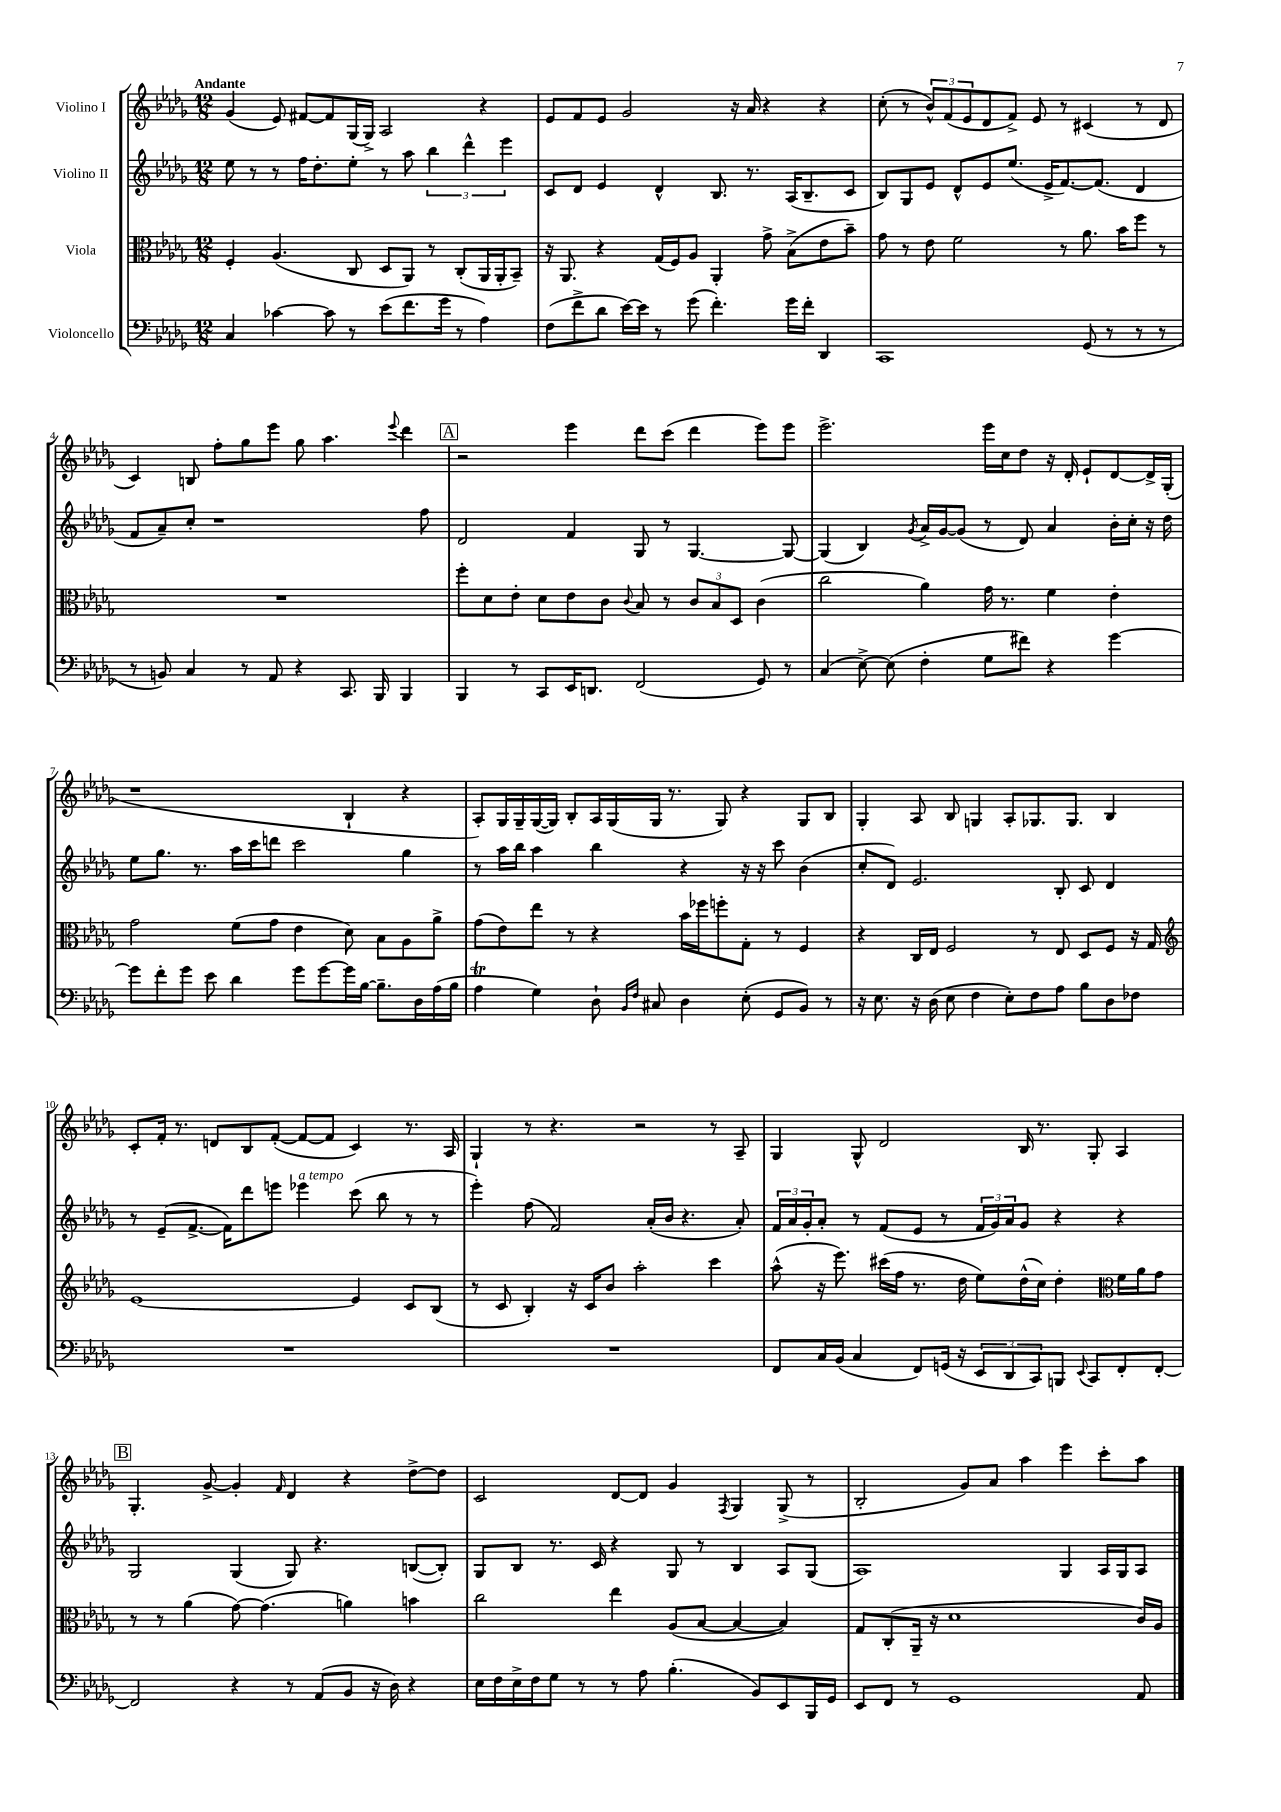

**kern	**kern	**kern	**kern
*staff4	*staff3	*staff2	*staff1
*clefF4	*clefC3	*clefG2	*clefG2
*k[b-e-a-d-g-]	*k[b-e-a-d-g-]	*k[b-e-a-d-g-]	*k[b-e-a-d-g-]
*M12/8	*M12/8	*M12/8	*M12/8
4C/	4F'/	8ee-\	(4g-/
.	.	8r	.
[4c-\	(4.A-/	8r	8e-/)
.	.	16ff\LK	[8f#/L
.	.	8.dd-'\	.
8c-\]	.	.	8f#/]
8r	8C/	8ee-'\J	(16G-/L
.	.	.	16G-^/JJ)
(8e-\L	8D-/L	8r	2A-/
8.f\	8AA-/J)	8aa-\	.
.	8r	6bb-\	.
16g-\Jk	.	.	.
8r	(8C'/L	.	.
.	.	6ddd-^^\	.
4A-\)	16AA-/L	.	4r
.	16AA-'/J	.	.
.	.	6eee-\	.
.	8BB-~/J)	.	.
=	=	=	=
(8F\L	16r	8c/L	8e-/L
.	8.AA-/	.	.
8f^\	.	8d-/J	8f/
8d-\J	4r	4e-/	8e-/J
[16e-\LL)	.	.	2g-/
16e-\]JJ	.	.	.
8r	(16G-/LL	4d-^^/	.
.	16F/J)	.	.
(8g-\	8A-/J	.	.
4.f'\)	4AA-'/	8.B-/	.
.	.	.	16r
.	.	8.r	16a-/
.	8g-^\	.	4r
16g-\LL	(8B-^\L	(16A-/LK	.
16f'\JJ	.	8.B-~/	.
4DD-/	8e-\	.	4r
.	8b-~\J)	8c/J	.
=	=	=	=
1CC	8g-\	8B-/L)	(8cc'\
.	8r	8G-/	8r
.	8e-\	8e-/J	12b-^^/L)
.	.	.	(12f/
.	2f\	8d-^^/L	.
.	.	.	12e-/
.	.	8e-/	8d-/
.	.	(8.ee-/J	8f^/J)
.	.	.	8e-/
.	.	16e-^/LK	.
.	8r	[8.f/)	8r
(8GG-/	8.a-\	.	(4c#/
.	.	(8.f/]J	.
8r	.	.	.
.	16b-\LK	.	.
8r	8ff\J	4d-/	8r
8r	8r	.	8d-/
=	=	=	=
8r	1.r	8f/L	4c/)
8BB/)	.	8a-~/)	.
4C/	.	8cc'/J	8B/
.	.	1r	8ff'\L
8r	.	.	8gg-\
8AA-/	.	.	8eee-\J
4r	.	.	8gg-\
.	.	.	4.aa-\
8.CC/	.	.	.
16BBB-/	.	.	.
.	.	.	8qqeee-/
4BBB-/	.	.	4ddd-\
.	.	8ff\	.
=	=	=	=
4BBB-/	8ff'\L	2d-/	2r
.	8d-\	.	.
8r	8e-'\J	.	.
8CC/L	8d-\L	.	.
16EE-/K	8e-\	4f/	4eee-\
8.DD/J	.	.	.
.	8c\J	.	.
.	8qqc/	.	.
(2FF/	8B-/	8G-/	8ddd-\L
.	8r	8r	(8ccc\J
.	12c/L	[4.G-/	4ddd-\
.	12B-/	.	.
.	12D-/J	.	.
8GG-/)	(4c\	.	8eee-\L)
8r	.	8G-/_	8eee-\J
=	=	=	=
(4C/	2cc\	(4G-/]	2.eee-^\
[8E-^\)	.	4B-/)	.
(8E-\]	.	.	.
.	.	8qg-/	.
4F'\	4a-\)	16a-^/LL	.
.	.	[16g-/J	.
.	.	(8g-/]J	.
8G-\L	16g-\	8r	16eee-\LL
.	8.r	.	16cc\J
8f#\J)	.	8d-/)	8dd-\J
4r	4f\	4a-/	16r
.	.	.	16d-'/
.	.	.	8e-`/L
[4g-\	4e-'\	16b-'\LL	[8d-/
.	.	16cc'\JJ	.
.	.	16r	16d-^/]L
.	.	16dd-\	(16G-'/JJ
=	=	=	=
8g-\]L	2g-\	8ee-\L	1r
8f'\	.	8.gg-\J	.
8g-\J	.	.	.
.	.	8.r	.
8e-\	.	.	.
4d-\	(8f\L	16aa-\LL	.
.	.	16ccc\J	.
.	8g-\J	8ddd\J	.
8g-\L	4e-\	2ccc\	.
[8g-\	.	.	.
16g-\]L	8d-\)	.	4B-`/
[16B-\JJ	.	.	.
8.B-~\]L	8B-\L	.	.
.	8A-\	4gg-\	4r
16D-\L	.	.	.
(16A-\	8a-^\J	.	.
16B-\JJ	.	.	.
=	=	=	=
4A-\	(8g-\L	8r	8A-'/L)
.	8e-\)	16aa-\LL	16G-/L
.	.	16bb-\JJ	16G-~/
4G-\)	8ee-\J	4aa-\	([16G-/
.	.	.	16G-/]JJ)
.	8r	.	8B-'/L
8D-`\	4r	4bb-\	16A-/L
.	.	.	(16G-/
16qqBB-/LL	.	.	.
16qqF/JJ	.	.	.
8C#/	.	.	16G-/JJ
.	.	.	8.r
4D-\	16b-\LL	4r	.
.	16ff-\J	.	.
.	8ff'\	.	8G-/)
(8E-'\	8G-'\J	16r	4r
.	.	16r	.
8GG-/L	8r	8ccc\	.
8BB-/J)	4F/	(4b-\	8G-/L
8r	.	.	8B-/J
=	=	=	=
16r	4r	8cc'/L	4G-'/
8.E-\	.	.	.
.	.	8d-/J)	.
16r	16C/LL	2.e-/	8A-/
(16D-\	16E-/JJ	.	.
8E-\	2F/	.	8B-/
4F\	.	.	4G/
8E-'\L)	.	.	8A-'/L
8F\	8r	.	8.G-/
8A-\J	8E-/	8B-'/	.
.	.	.	8.G-/J
8B-\L	8D-/L	8c/	.
8D-\	8F/J	4d-/	4B-/
8F-\J	16r	.	.
.	16G-/	.	.
=	=	=	=
*	*clefG2	*	*
1.r	[1e-	8r	8c'/L
.	.	(8e-~/L	16f'/Jk
.	.	.	8.r
.	.	[8.f^/J	.
.	.	.	8d/L
.	.	16f\]LK)	.
.	.	8ddd-\	8B-/
.	.	8eee\J	([8f'/J
.	.	4eee-\	8f/_L
.	.	.	8f/]J
.	4e-/]	(8ccc\	4c/)
.	.	8bb-\	.
.	8c/L	8r	8.r
.	(8B-/J	8r	.
.	.	.	16A-/
=	=	=	=
1.r	8r	4eee-'\)	4G-`/
.	8c/	.	.
.	4B-'/)	(8ff\	8r
.	.	2f/)	4.r
.	16r	.	.
.	16c/LK	.	.
.	8b-/J	.	.
.	2aa-'\	.	2r
.	.	(16a-'/LL	.
.	.	16b-/JJ	.
.	.	4.r	.
.	4ccc\	.	8r
.	.	8a-'/)	8A-~/
=	=	=	=
8FF/L	(8aa-^^\	24f/LL	4G-/
.	.	24a-/	.
.	.	24g-'/J	.
16C/L	16r	8a-'/J	.
(16BB-/JJ	8.eee-\)	.	.
4C/	.	8r	8G-^^/
.	(16ccc#\LL	(8f/L	2d-/
.	16ff\JJ	.	.
8FF/L)	8.r	8e-/J	.
(16GG/Jk	.	8r	.
16r	16dd-\	.	.
12EE-/L	8ee-\L)	24f/LL	.
.	.	24g-/)	.
12DD-/	.	24a-/J	.
.	(16dd-^^\L	8g-/J	16B-/
12CC/)	.	.	.
.	16cc\JJ)	.	8.r
8BBB/J	4dd-'\	4r	.
8qqEE-/	.	.	.
8CC/L	.	.	8G-'/
*	*clefC3	*	*
8FF'/	16f\LL	4r	4A-/
.	16a-\J	.	.
[8FF'/J	8g-\J	.	.
=	=	=	=
2FF/]	8r	2G-/	4.G-'/
.	8r	.	.
.	(4a-\	.	.
.	.	.	[8g-^/
4r	[8g-\)	(4G-/	4g-'/]
.	(4.g-\]	.	.
.	.	.	16qqf/
8r	.	8G-/)	4d-/
(8AA-/L	.	4.r	.
8BB-/J	4a\)	.	4r
16r	.	.	.
16D-\)	.	.	.
4r	4b\	([8B/L	[8dd-^\L
.	.	8B'/]J)	8dd-\]J
=	=	=	=
16E-\LL	2cc\	8G-/L	2c/
16F\	.	.	.
16E-^\	.	8B-/J	.
16F\J	.	.	.
8G-\J	.	8.r	.
8r	.	.	.
.	.	16c/	.
8r	4ee-\	4r	[8d-/L
8A-\	.	.	8d-/]J
(4.B-'\	(8A-/L	8G-/	4g-/
.	[8B-/J	8r	.
.	.	.	8qF/
.	4B-/_	4B-/	4G-/
8BB-/L)	.	.	.
8EE-/	4B-/])	8A-/L	(8G-^/
16BBB-/L	.	(8G-/J	8r
16GG-/JJ	.	.	.
=	=	=	=
8EE-/L	8G-/L	1A-)	2B-'/
8FF/J	(8C'/	.	.
8r	16AA-~/Jk	.	.
.	16r	.	.
1GG-	1d-	.	.
.	.	.	8g-/L)
.	.	.	8a-/J
.	.	.	4aa-\
.	.	4G-/	4eee-\
.	.	16A-/LL	8ccc'\L
.	.	16G-/J	.
8AA-/	16c/LL)	8A-/J	8aa-\J
.	16A-/JJ	.	.
==	==	==	==
*-	*-	*-	*-
